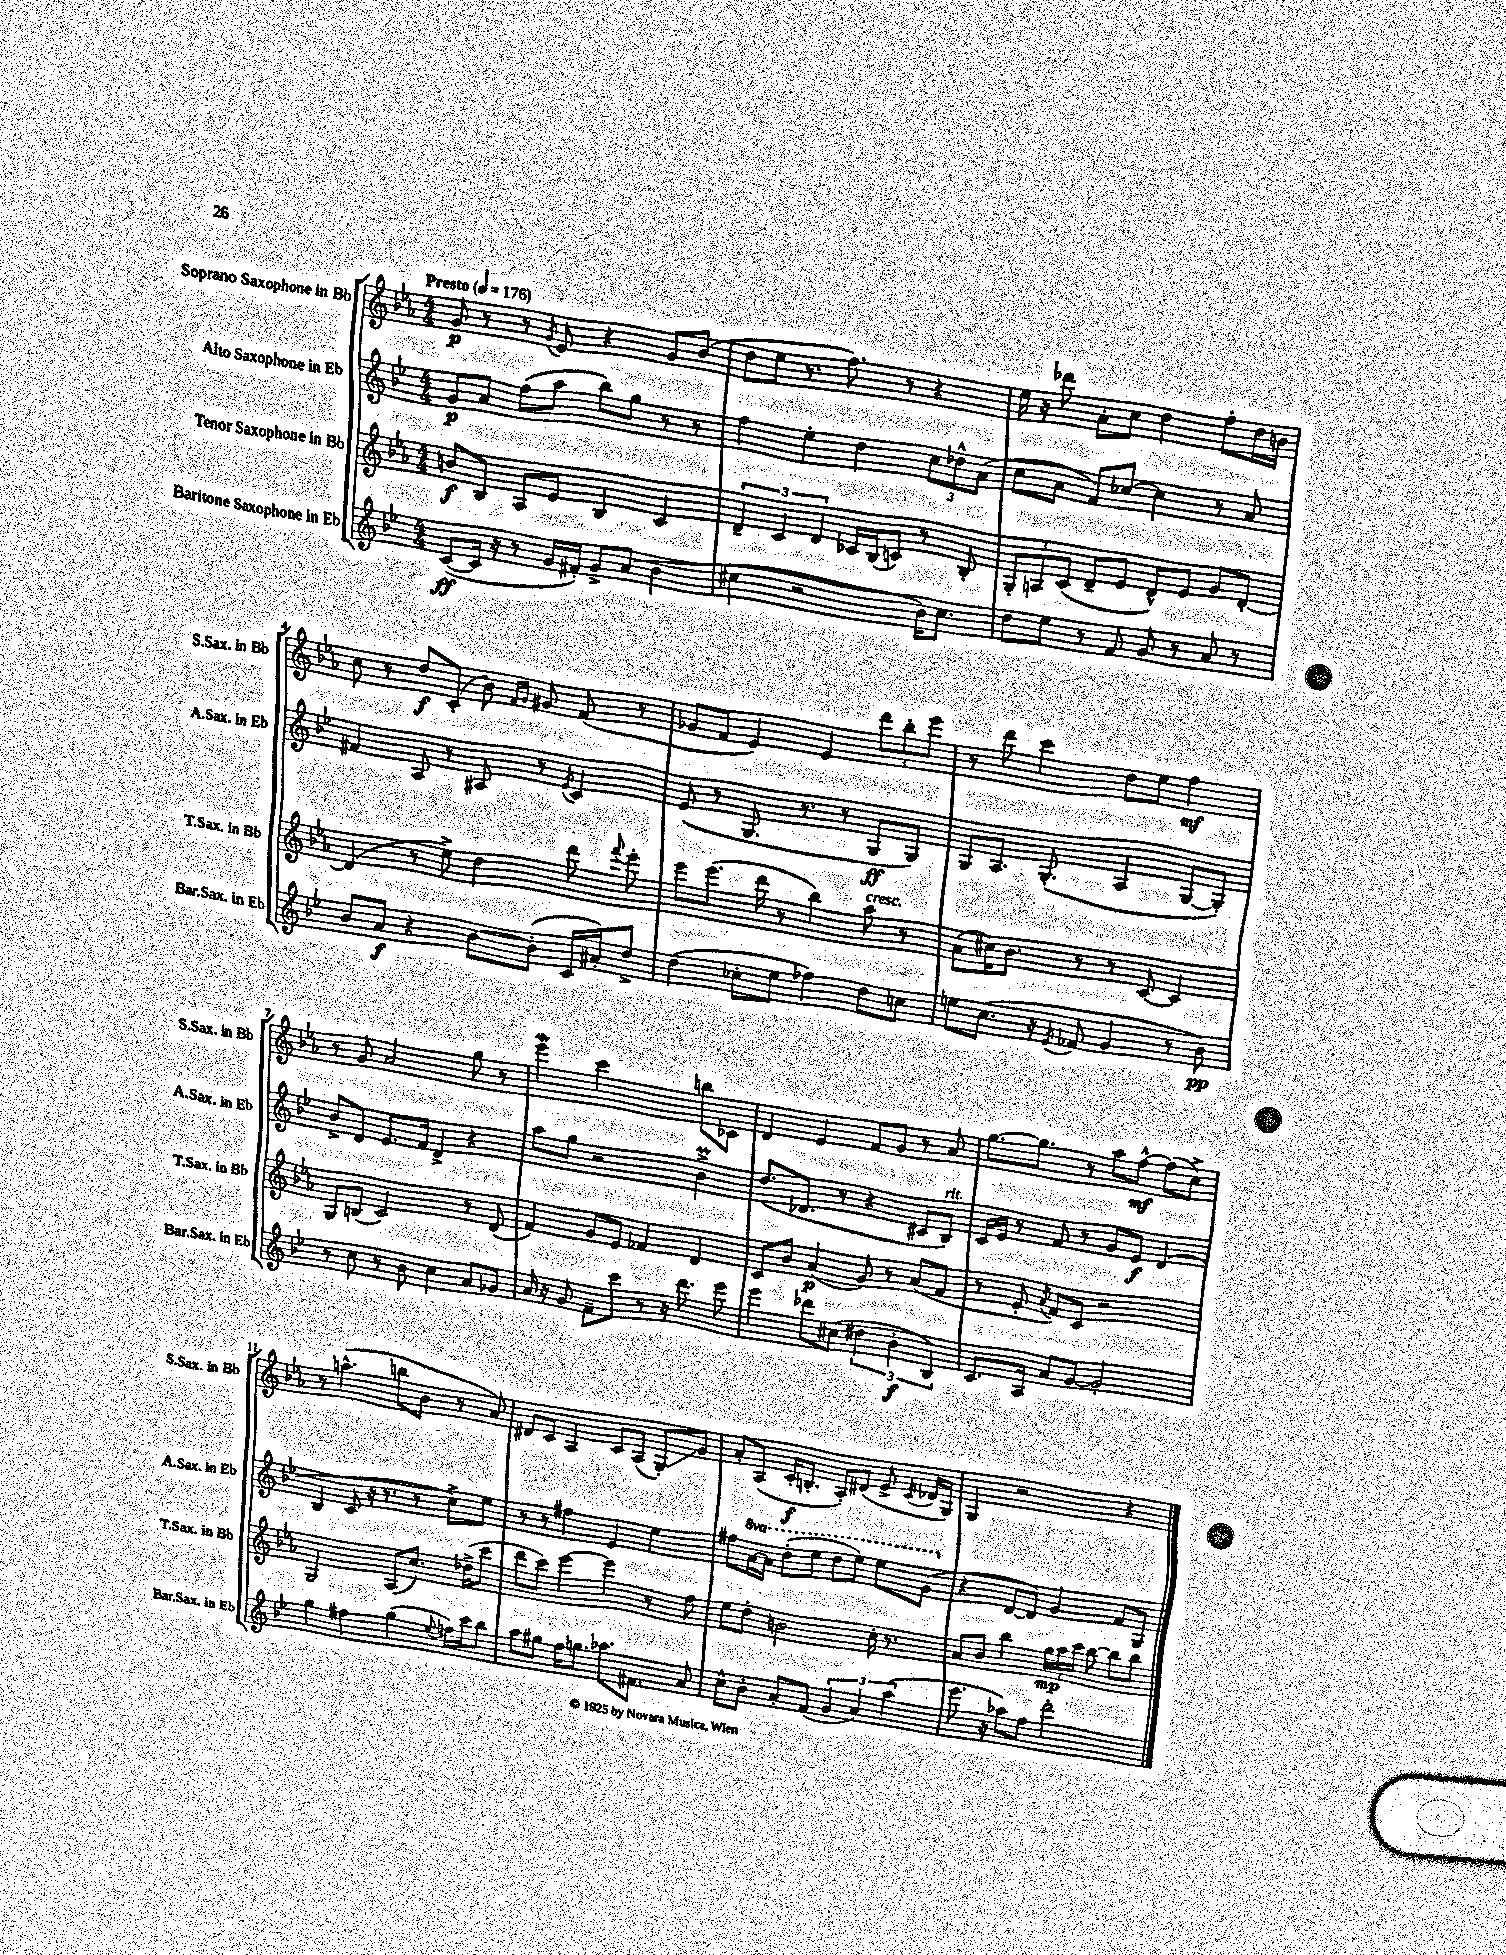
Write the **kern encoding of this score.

**kern	**kern	**kern	**kern
*staff4	*staff3	*staff2	*staff1
*clefG2	*clefG2	*clefG2	*clefG2
*k[b-e-]	*k[b-e-a-]	*k[b-e-]	*k[b-e-a-]
*M4/4	*M4/4	*M4/4	*M4/4
*MM176	*MM176	*MM176	*MM176
([8c/L	8b/L	8g/L	8g/
16c/]Jk	8B-/J	8a/J	8r
16r	.	.	.
8r	8A-/L	(8ff\L	8r
.	.	.	8qg/
16g/LL	8e-/J	8aa\J	8e-/
16f#'/JJ)	.	.	.
8g^/L	4B-/	8bb-\L)	4r
(8a/J	.	8gg\J	.
4b-\	4c/	8r	8g/L
.	.	8r	(8b-/J
=	=	=	=
4cc#\	6d~/	4ff\	8dd\L
.	.	.	8ee-\J
.	6c/	.	.
2r	.	4ee-'\	8.r
.	6d/	.	.
.	.	.	8.ff\)
.	16c-/LL	4dd\	.
.	(16B-/J	.	.
.	8c/J)	.	8r
16b-\LK)	8r	12cc\L	4r
8.cc#\J	.	.	.
.	.	12dd-^^\	.
.	8B-'/	.	.
.	.	(12a\J	.
=	=	=	=
8dd\L	12G'/L	8cc\L	16ee-\
.	.	.	16r
.	12A/	.	.
8ee-\J	.	8a\J	8ddd-\
.	(12c/J	.	.
8r	8d~/L	8f/L)	8a-'\L
8f/	8e-/J	[8cc-/J	8cc\J
8g/	8d^^/L)	4cc-\]	4dd\
8r	8e-/J	.	.
8a/	8g/L	8r	8ff'\L
8r	[8d'/J	8a/	16dd\L
.	.	.	16b\JJ
=	=	=	=
8b-/L	(4d/]	4f#/	8cc\
8a/J	.	.	8r
4r	8r	8A/	8dd/L
.	8ee-^\)	8r	(8c'/J
[8b-\L	4dd\	8A#/	8b-\)
.	.	.	16qqf/LL
.	.	.	16qqg/JJ
(8b-'\]J	.	8r	8g#/
.	.	8qe-/	.
16c/LL	8ddd\	4c/	(8f/
16a#'/J)	.	.	.
.	8qqfff/	.	.
8dd^/J	8eee-'\	.	8r
=	=	=	=
(4dd\	8eee-\L	(8e-/	8g-/L
.	(8.eee-\J	8r	8f/J
8cc-'\L	.	8.G/	4e-/)
.	16ddd\	.	.
8ee-\J	8r	.	.
.	.	8.r	.
4ff-\)	4bb-\)	.	4e-/
.	.	8r	.
8dd\L	8aa-\	8G/L	12ddd\L
.	.	.	12bb-'\
8cc\J	8r	8G/J)	.
.	.	.	12eee-\J
=	=	=	=
8ee\L	(8a-\L	8G/L	8r
(8.cc\J	16cc#\K)	8.A/J	8ddd\
.	8.b-\J	.	.
.	.	.	4ccc\
16r	.	(8.G'/	.
8qe-/	.	.	.
8f-/	8r	.	.
4g/	8r	4A/	8dd\L
.	[8c/	.	8ee-\J
8r	4c/]	[8G/L	4ff\
8b-\)	.	8G'/]J)	.
=	=	=	=
8r	8G/L	8b-^/L	8r
8cc\	(8B/J	8d/J	8g/
8r	2c/)	8.e-/L	2a-/
8b-\	.	.	.
.	.	16f/Jk	.
4cc\	.	4d^/	.
8a/L	8r	4r	8gg\
8g-/J	(8d/	.	8r
=	=	=	=
16a/	4f/)	8aa\L	4eee-\
16r	.	.	.
8g/	.	8gg\J	.
8f~\L	8g/L	2r	2ccc\
8ccc\J	8e-/J	.	.
8r	4f-/	.	.
16r	.	.	.
8.ddd\	.	.	.
.	4d/	4b-^\	8bb\L
8eee-\	.	.	8c-\J
=	=	=	=
4eee-\	8c/L	(8.dd/L	4d/
.	8b-/J	.	.
.	.	8.d-/J	.
8ddd-\L	(4a-/	.	4e-/
(8cc#\J	.	8r	.
6dd#\	8g/)	4r	8f/L
.	8r	.	8g/J
6b-'\	.	.	.
.	(8a-/L	8c#/L	8r
6B-/)	.	.	.
.	8f/J	8B-/J)	8a-/
=	=	=	=
8.c/L	8r	16c/LL	[8.gg\L
.	.	16e-/JJ	.
.	8e-'/	8r	.
16A/Jk	.	.	8.gg\]J
.	8qa-/	.	.
8a/L	8f/L)	8f/	.
[8g/J	8c/J	8r	8r
2g'/]	2r	8g/L	8aa-\L
.	.	8e-/J	[8ff^^\J
.	.	(4d/	(8ff\]L
.	.	.	8cc^\J)
=	=	=	=
4gg\	2G/	4B-/	8r
.	.	.	(4.aa^^\
4ff#\	.	8c/	.
.	.	16r	.
.	.	8.r	.
(4gg\	(8A-/L	.	8bb\L
.	8.cc/J)	8r	8b-\J
8qqee-/	.	.	.
16ff\LL)	.	8cc^\L)	8r
16ccc\J	(16dd-^\LK	.	.
8bb-\J	8ccc\J	8ee-\J	8a-/)
=	=	=	=
8aa\L	8ddd\L	8r	8d#/L
8gg#\J	8ccc\J)	8r	8c/J
16ff\LK	[4eee-\	4ff#\	4A-/
8.gg\J	.	.	.
8.aa-\L	4eee-\]	4e-/	8c/L
.	.	.	(8A-/J
8.f#\J	.	.	.
.	8r	4ee-\	8G'/L)
8a/	8ff\	.	8g/J
=	=	=	=
8cc^^\L	8ee-\L	8ff#\L	8a-'/L
8b-'\J	8dd'\J	[16aa\L	(8A-/J
.	.	16aa\]JJ	.
8a'/L	2b\	(8ddd'\L	16c'/LK
.	.	.	8.B'/J
(8f/J	.	8eee-\J	.
6g/	.	8ddd\L	8A-'/L)
.	.	8eee-\J)	(8d#/J
6a/)	.	.	.
.	16cc'\	8eee-\L	8e-^/
.	8.r	.	.
(6aa\	.	.	.
.	.	.	8qc/
.	.	(8gg\J	16d-/LL
.	.	.	16G/JJ)
=	=	=	=
8.eee-\	8a-/L	4r	4G/
.	8b-/J	.	.
16r	.	.	.
8aa-\L)	4bb-\	[8d/L	2r
8ff\J	.	8d/]J)	.
2ddd'\	24gg\LL	4g/	.
.	24aa-\	.	.
.	24ccc\JJ	.	.
.	[8bb-\	.	.
.	8bb-\]L	8f/L	4r
.	8bb-\J	8G/J	.
==	==	==	==
*-	*-	*-	*-
